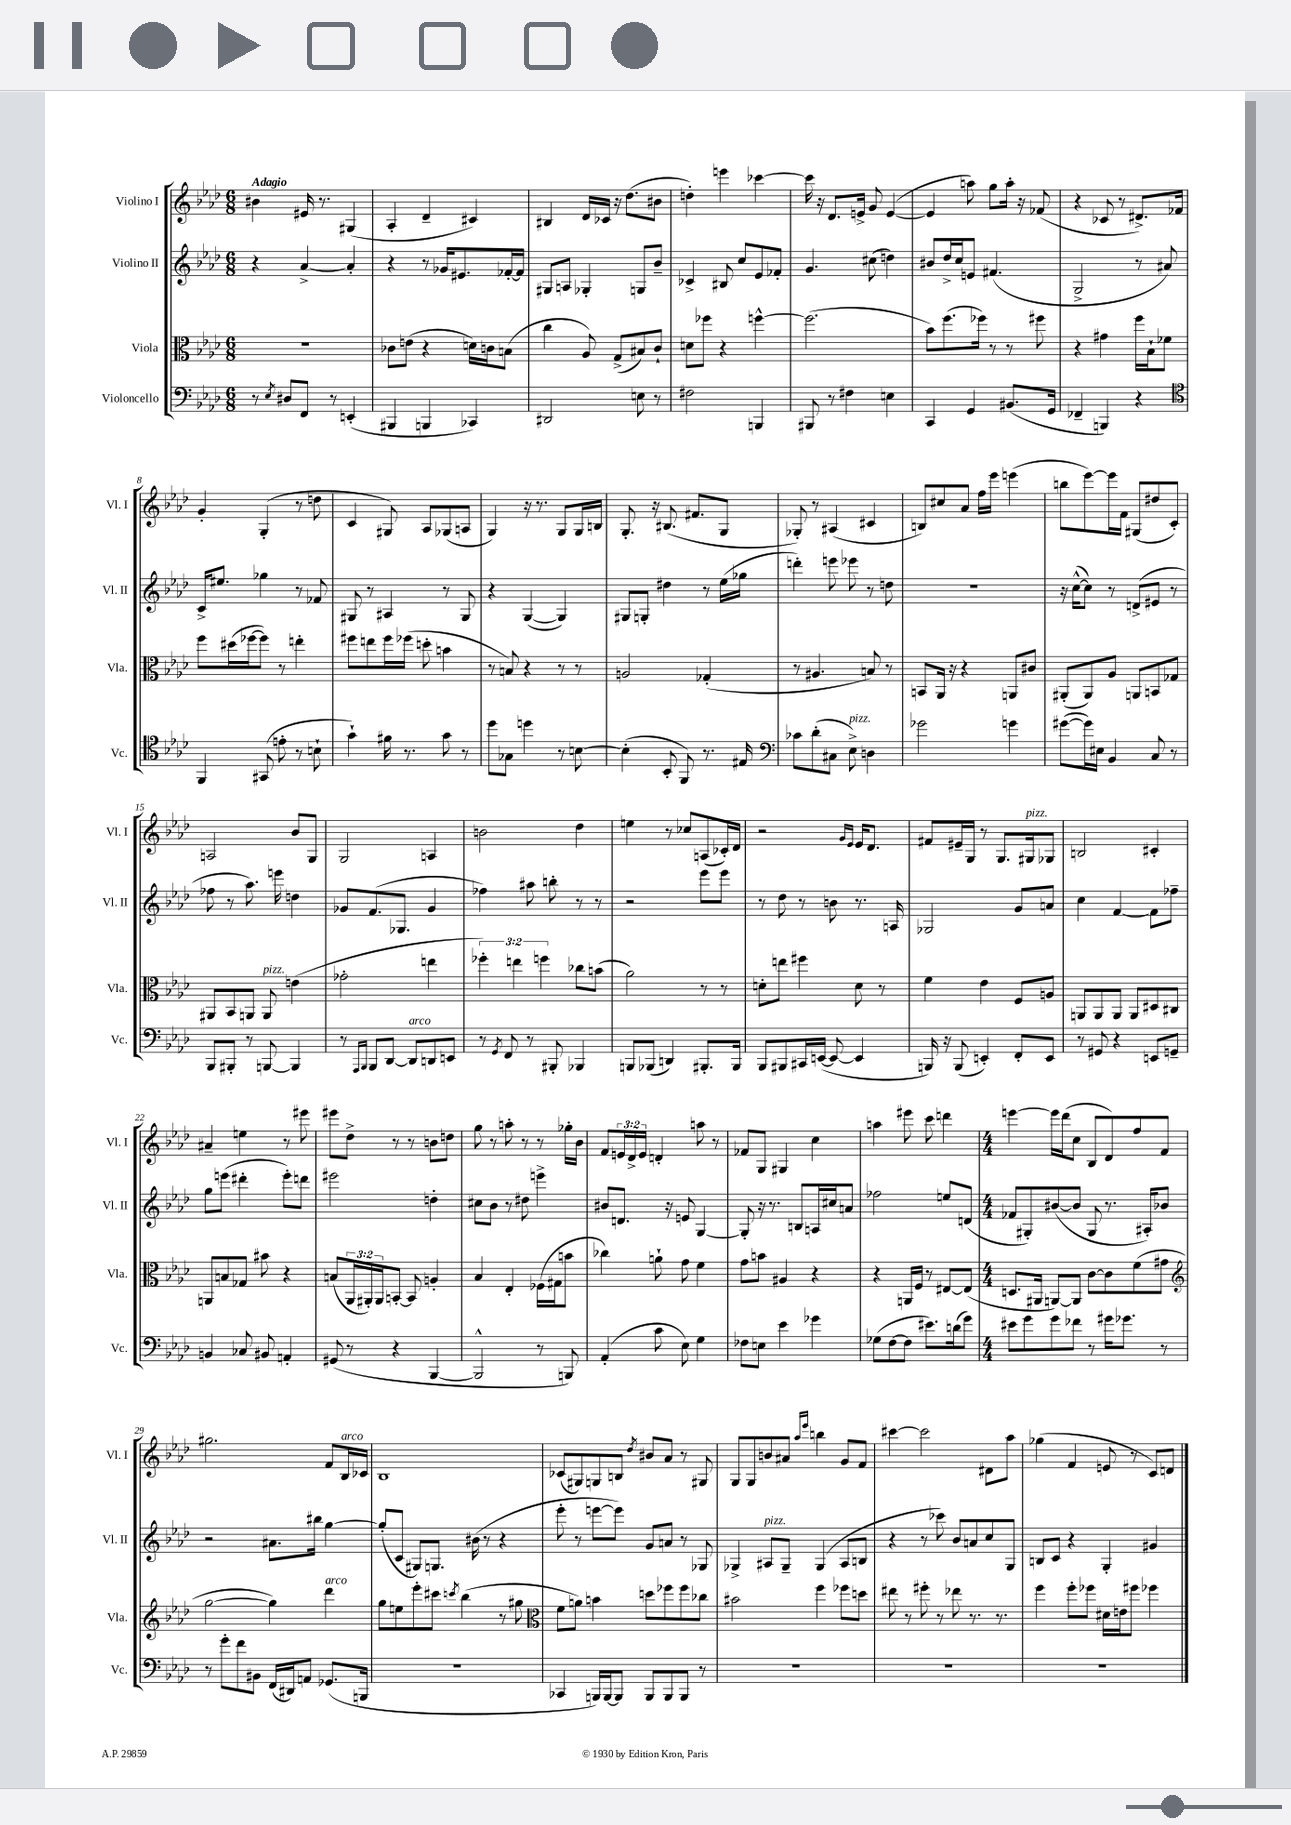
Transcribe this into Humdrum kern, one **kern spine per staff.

**kern	**kern	**kern	**kern
*part4	*part3	*part2	*part1
*staff4	*staff3	*staff2	*staff1
*I"Violoncello	*I"Viola	*I"Violino II	*I"Violino I
*I'Vc.	*I'Vla.	*I'Vl. II	*I'Vl. I
*clefF4	*clefC3	*clefG2	*clefG2
*k[b-e-a-d-]	*k[b-e-a-d-]	*k[b-e-a-d-]	*k[b-e-a-d-]
*M6/8	*M6/8	*M6/8	*M6/8
=1	=1	=1	=1
!	!	!	!LO:TX:a:B:t=Adagio
8r	2.r	4r	4b#X\
8qE-/	.	.	.
8D#X/L	.	.	.
8FF/J	.	[4a-^/	16e#X/
.	.	.	8.r
8r	.	.	.
(4EEn'/	.	4a-'/]	(4G#X/
=2	=2	=2	=2
4BBB#X/	8c-X\L	4r	4A-'/
.	(8en\J	.	.
4BBBn/	4r	8r	4d-~/
.	.	16g-X/KL	.
.	.	8.e#X/	.
4CC-X/)	16dn\LL)	.	4c#X/)
.	16cn\J	.	.
.	(8Bn\J	[16f-X'/L	.
.	.	16f-/JJ]	.
=3	=3	=3	=3
2DD#X/	4cc\	8G#X/L	4B#X/
.	.	8An/J	.
.	8A-/)	4G-X'/	16d-/LL
.	.	.	16c-X/JJ
.	(8G^/L	.	16r
.	.	.	(8.dd-\L
8En\	8B#X/)	8Gn/L	.
8r	8c`/J	8b-~/J	8b#X\J
=4	=4	=4	=4
2F#X\	8dn\L	4c-X^/	4ddn'\)
.	8ff-X\J	.	.
.	4r	8B#X/	4eeen\
.	.	8cc/L	.
4BBBn/	[4ffn^^\	8e-/	[4ccc-X\
.	.	8f-X'/J	.
=5	=5	=5	=5
8BBB#X/	(2.ff\]	4.g/	16ccc-\]
.	.	.	16r
8r	.	.	8.d-/L
4F#X\	.	.	.
.	.	.	16en^/Jk
.	.	(8cc#X\	8g/
4En\	.	4ddn\)	([4e/
=6	=6	=6	=6
4CC/	8b-\L)	8b#X/L	4e/]
.	(8.ff\	16dd-^/L	.
.	.	16cc/J	.
4GG/	.	8en/J	8aan\)
.	16ff-X\Jk)	.	.
.	8r	(4.f#X/	8gg\L
(8.BB#X/L	8r	.	16aa'\Jk
.	.	.	16r
.	8ff#X\	.	(8f-X/
16GG/Jk	.	.	.
=7	=7	=7	=7
4FF-X~/	4r	2G^/	4r
4BBBn/)	4g#X\	.	8c-X/
.	.	.	8r
4r	16ff\LL	8r	8.d#X^/L)
.	16B-`\J	.	.
.	8f-X\J	8a#X/)	.
.	.	.	16f-X/Jk
!!LO:LB:g=z
=8	=8	=8	=8
*clefC4	*	*	*
4FF/	8ff\L	16c^/KL	4g'/
.	.	8.ee#X/J	.
.	(16dd#X\L	.	.
.	[16ff-X\J	.	.
(8GG#X/	8ff-\J])	4gg-X\	(4G'/
8en'\	8r	.	.
8r	4een'\	8r	8r
8Bn`\	.	8f-X/	8ddn\
=9	=9	=9	=9
4g`\)	8ff#X\L	8G#X/	4c/
.	8een\	8r	.
16f#X\	16ff#\L	4A#X/	8G#X/)
8.r	(16ff-X\JJ	.	.
.	8ddn'\	.	8A-/L
8g\	4bn\	8r	(8G-X/
8r	.	8G#/	8An/J
=10	=10	=10	=10
8dd-\L	8r	4r	4G/)
8G-X\J	8Bn/)	.	.
4ddn\	4r	([4G/	16r
.	.	.	8.r
8r	8r	4G/])	8G/L
[8Bn\	8r	.	16G/L
.	.	.	16Bn/JJ
=11	=11	=11	=11
(4B'\]	2An/	8G#X/L	8.G'/
.	.	8Gn'/J	.
.	.	.	16r
8BB-'/	.	4dd#X\	(8.B#X/
8FF/)	.	.	.
.	.	.	8.f#X/L
8.r	(4G-X'/	8r	.
.	.	(16ee-\LL	8G/J
16E#X/	.	16gg-X\JJ	.
=12	=12	=12	=12
*clefF4	*	*	*
8c-X\L	8r	4dddn'\)	8G-X'/)
(8d-'\	4.A#X/	.	8r
8C#X\J	.	8eeen\	(4A#X/
!LO:TX:a:i:t=pizz.	!	!	!
8E-^\)	.	8eee-X\	.
4Dn\	8Bn/)	8r	4c#X/
.	8r	8ddn\	.
=13	=13	=13	=13
2g-X\	8BBn/L	2.r	8Bn/L)
.	16AA-/Jk	.	8cc#X/
.	16r	.	.
.	4r	.	8a-/J
.	.	.	16ff\LL
.	.	.	16eee-\JJ
4gn\	8AAn/L	.	(4eeen\
.	8c#X/J	.	.
=14	=14	=14	=14
([8g#X\L	(8AA#X'/L	16r	8bbn\L
.	.	([16cc^^\KL	.
16g#\L])	8AA#/)	8cc\J])	[8eee-\)
16E#X\JJ	.	.	.
4BB-/	8A-/J	8r	16eee-\L]
.	.	.	16f\JJ
.	8AAn/L	(8dn^/L	(8G#X/L
8C/	8BBn/	8e#X/J	8dd#X/
8r	8G-X/J	8r	8c'/J)
!!LO:LB:g=z
=15	=15	=15	=15
8BBB-/L	8AA#X/L	8ff-X\	2An/
8BBB#X'/J	8BB-/	8r	.
8r	8AAn/J	8.aa-\)	.
!	!LO:TX:a:i:t=pizz.	!	!
[8BBBn/	8AA/	.	.
.	.	16eeen\	.
4BBB/]	(4en\	4ddn\	8b-/L
.	.	.	8G/J
=16	=16	=16	=16
8r	2g-X'\	8g-X/L	2G/
16qqAAA-/LL	.	.	.
16qqBBB-/JJ	.	.	.
8BBB-/L	.	(8.f/	.
[8DD-/J	.	.	.
.	.	8.G-X/J	.
!LO:TX:a:i:t=arco	!	!	!
8DD-/L]	.	.	.
8DDn/	4een\	4g-/	4An/
8EEn/J	.	.	.
=17	=17	=17	=17
8r	6ff-X'\)	4ff-X\)	2bn\
8qGG/	.	.	.
8FF/	.	.	.
.	6een\	.	.
8r	.	8aa#X\	.
.	6ffn\	.	.
8BBB#X'/	.	8bbn'\	.
4BBB-X/	8cc-X\L	8r	4dd-\
.	(8bn\J	8r	.
=18	=18	=18	=18
8BBBn/L	2a-\)	2r	4een\
(8BBB-X/J	.	.	.
4DDn/)	.	.	8r
.	.	.	8cc-X/L
8.BBB#X'/L	8r	8eee-\L	(8An/
.	8r	8eee-\J	16c-X'/L)
16BBB#/Jk	.	.	16d-/JJ
=19	=19	=19	=19
8BBB-/L	8dn'\L	8r	2r
8BBB#X/	8een\J	8dd-\	.
16CC#X/L	4ff#X\	8r	.
([16EEn/JJ	.	.	.
8EE/_	.	8bn\	.
.	.	.	16qqg/LL
.	.	.	16qqe-/JJ
4EE/]	8d\	8.r	16e-/KL
.	.	.	8.d-/J
.	8r	.	.
.	.	16An/	.
=20	=20	=20	=20
16BBBn/)	4f\	2G-X/	8f#X/L
16r	.	.	.
(8BBB/	.	.	16e#X~/L
.	.	.	16G/JJ
4EEn'/)	4e-\	.	8r
.	.	.	8.G/L
8FF'/L	8F/L	8g/L	.
!	!	!	!LO:TX:a:i:t=pizz.
.	.	.	16G#X/k
8EE/J	8An/J	8an/J	8G-X/J
=21	=21	=21	=21
8r	8AAn/L	4cc\	2Bn/
8GG#X/	8AA/	.	.
4r	8AA/J	[4f/	.
.	8AA/L	.	.
8EEn/L	8D#X/	8f\L]	4c#X'/
8GGn~/J	8C#X/J	8ff-X~\J	.
!!LO:LB:g=z
=22	=22	=22	=22
4BBn/	8AAn/L	8gg\L	4a#X~/
.	8Bn/	(8eeen\J	.
8C-X/	8G-X/J	4ddd#X'\	4een\
8BB#X/	8b#X\	.	.
4AAn'/	4r	8eee'\L)	8r
.	.	8dddn\J	8eee#X\
=23	=23	=23	=23
(8GG#X/	(8Bn/L	2eee#X\	8eee#X\L
8r	24AA-/L	.	8dd-^\J
.	24AA#X'/)	.	.
.	24AA#/J	.	.
4r	[8BBn'/J	.	8r
.	8BB/]	.	8r
[4BBB-/	4An'/	4ddn'\	8bn\L
.	.	.	8ddn\J
=24	=24	=24	=24
2BBB-^^/]	4B-/	8cc#X\L	8gg\
.	.	8b-\J	8r
.	4E-'/	8r	8aan'\
.	.	8dd#X\	8r
8r	(16F-X\LL	4eeen^\	8r
.	16G#X\J	.	.
8BBBn/)	8bn\J	.	16gg-X'\LL
.	.	.	16b-\JJ
=25	=25	=25	=25
(4AA-'/	4cc-X\)	8b#X/L	8f/L
.	.	8.dn/J	24en/L
.	.	.	24d-^/
.	.	.	24e/JJ
8c\	8an`\	.	4dn'/
.	.	16r	.
8E-\)	8g\	8en/	.
4G\	4f\	[4G/	8aan\
.	.	.	8r
=26	=26	=26	=26
8F-X\L	8g\L	8G'/]	8f-X/L
8En\J	8bn\J	16r	8G/J
.	.	8.r	.
4e-\	4A#X/	.	4G#X/
.	.	8Bn/L	.
4g-X\	4r	16An/L	4cc\
.	.	16cc#X/J	.
.	.	8an/J	.
=27	=27	=27	=27
(8G-X\L	4r	2ff-X\	4aan\
[8F\	.	.	.
8F\J]	16AAn/LL	.	8eee#X\
.	16F/JJ	.	.
8.e#X\L)	8r	.	8ccc\
.	[8E#X/L	8een/L	4dddn\
(16dn\k	.	.	.
8g\J)	(8E#/J]	(8dn/J	.
=28	=28	=28	=28
*M4/4	*M4/4	*M4/4	*M4/4
8e#X\L	8.Dn/L	8f-X/L	[4eeen\
8g\	.	8G#X'/)	.
.	16AA#X/Jk	.	.
8g\	[8AAn/L)	([8b#X/	16eee\LL]
.	.	.	(16ddd-\J
8f-X\J	8AA/J]	8b#/J]	8cc\J
8r	[8c\L	8G#/	8B-/L
16g#X\KL	8c\]	8.r	8d-/)
8.g-X\J	.	.	.
.	(8f\	.	8ff/
.	.	16A#X'/KL)	.
8r	8g#X\J	8b-X/J	8f/J
!!LO:LB:g=z
=29	=29	=29	=29
*	*clefG2	*	*
8r	[2gg\	2r	2.gg#X\
8g'\L	.	.	.
8f\	.	.	.
8BB#X\J	.	.	.
(16FF/LL	4gg\])	8.a#X\L	.
16DD#X/J)	.	.	.
8AAn/J	.	.	.
.	.	16bb#X\Jk	.
!	!LO:TX:a:i:t=arco	!	!
(8.GG-X/L	4ddd-\	[4gg\	8f/L
!	!	!	!LO:TX:a:i:t=arco
.	.	.	16B-/L
16BBBn/Jk	.	.	16c-X/JJ
=30	=30	=30	=30
1r	8gg\L	(8gg'/L]	1B-
.	8een\	8c/J	.
.	8eee-'\	8G#X/L)	.
.	8ccc#X\J	8.Gn/J	.
.	8qcccn/	.	.
.	(4bb-\	.	.
.	.	(16b#X\	.
.	.	8r	.
.	8r	4r	.
.	8gg#X\	.	.
=31	=31	=31	=31
*	*clefC3	*	*
4CC-X/	8f\L	8eee-'\	(8c-X/L
.	8an\J)	8r	8G#X/)
16BBBn/LL)	4bn\	[8eeen\L	8Gn/
[16BBB/J	.	.	.
8BBB/J]	.	8eee\J])	8Bn/J
.	.	.	8qdd-/
8BBB/L	8ddn\L	8g/L	8b#X/L
8BBB/	8ff-X\	8an/J	8a-/J
8BBB/J	8ff-\	8r	8r
8r	8cc-X\J	8G-X/	8G#X/
=32	=32	=32	=32
1r	2b#X\	4G-X^/	8G/L
.	.	.	8G/
!	!	!LO:TX:a:i:t=pizz.	!
.	.	8A#X/L	8bn/
.	.	8G-~/J	8a#X/J
.	.	.	16qqaa-/LL
.	.	.	16qqeee-/JJ
.	4ff\	(4G-/	4bbn\
.	8ff-X\L	8A#/L	8g/L
.	8ddn\J	8Bn/J	8f/J
=33	=33	=33	=33
1r	8ee#X\	4r	[4ccc#X\
.	8r	.	.
.	8ff#X'\	8r	2ccc#\]
.	8r	8ccc-X\)	.
.	8ee-X\	8b-/L	.
.	8.r	8an/	.
.	.	8cc/	8d#X\L
.	8.r	.	.
.	.	8G/J	8aa-\J
=34	=34	=34	=34
1r	4ff\	8Bn/L	(4gg-X\
.	.	8c/J	.
.	8ff'\L	4r	4f/
.	8ff-X\J	.	.
.	16d#X\LL	4G'/	8en/
.	16en\J	.	.
.	8ff#X\J	.	8r
.	4ff-X\	4g#X/	8c/L)
.	.	.	8dn/J
==	==	==	==
*-	*-	*-	*-
